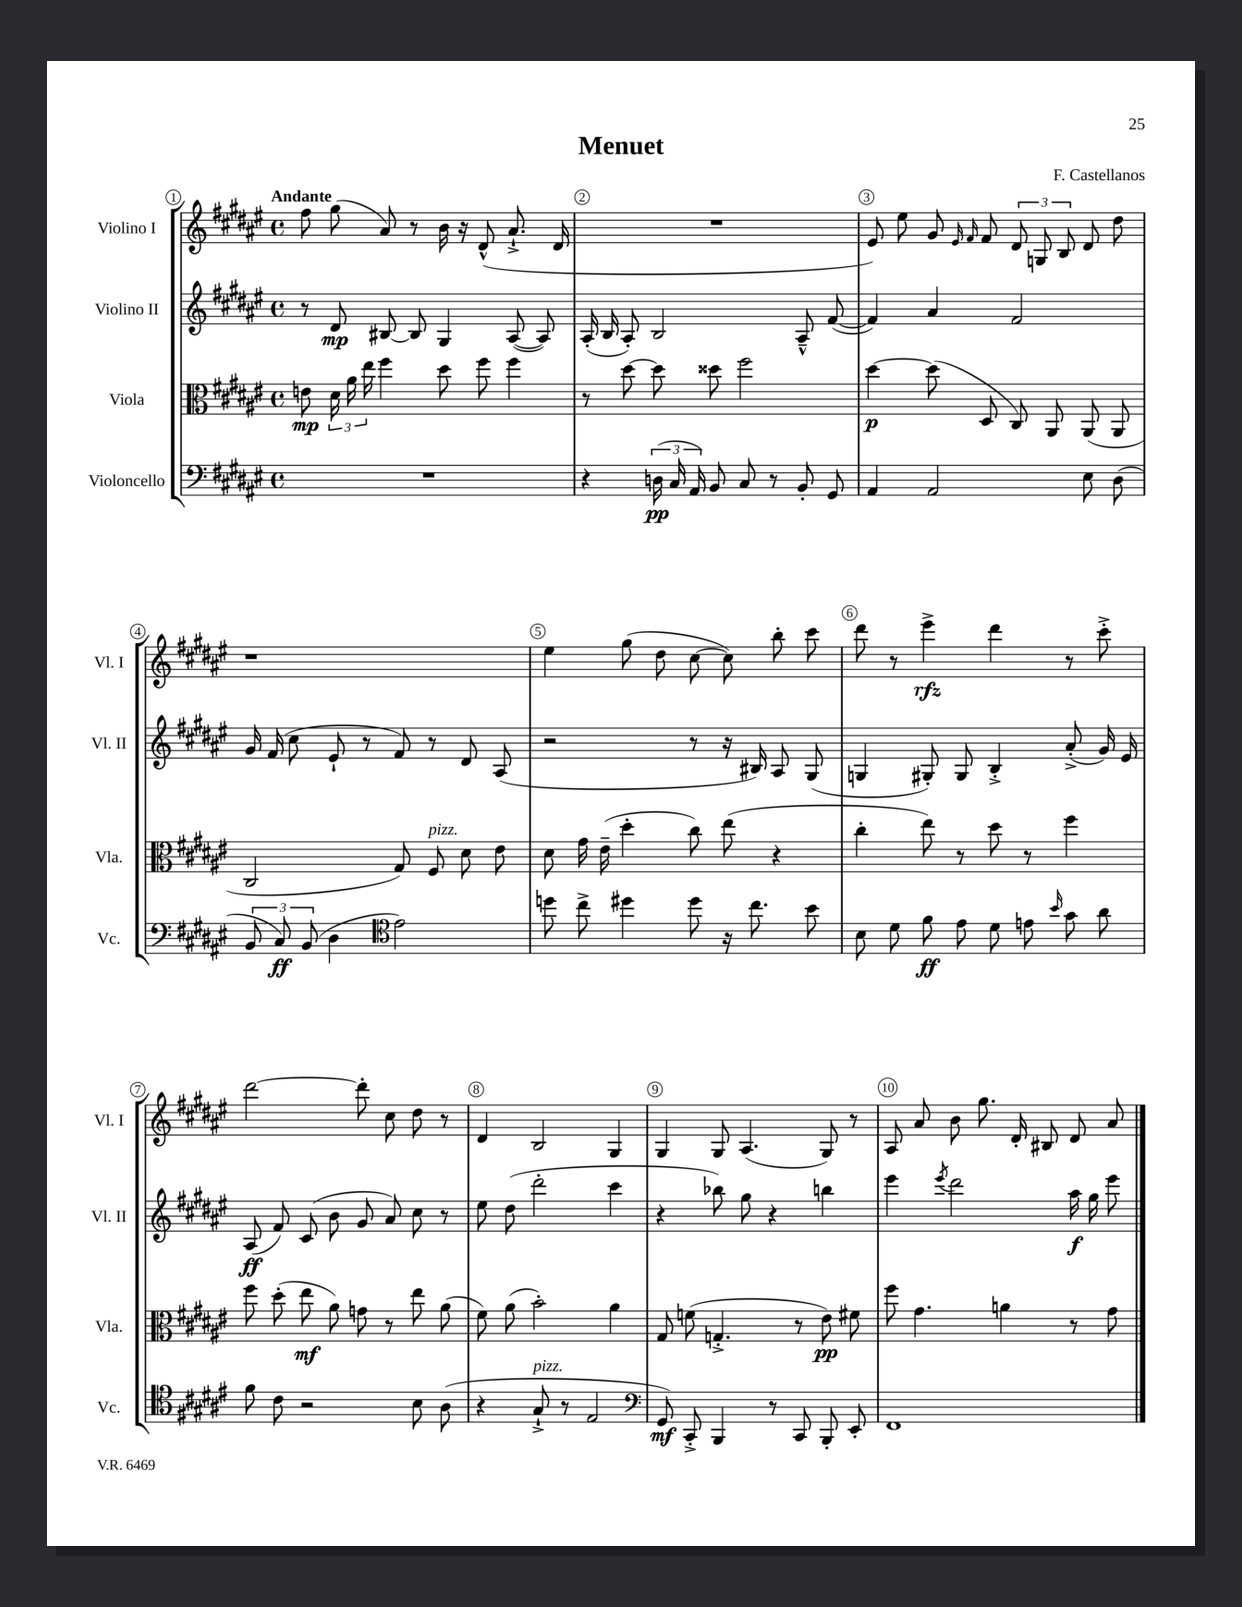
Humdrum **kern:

**kern	**dynam	**kern	**dynam	**kern	**dynam	**kern	**dynam
*part4	*part4	*part3	*part3	*part2	*part2	*part1	*part1
*staff4	*staff4	*staff3	*staff3	*staff2	*staff2	*staff1	*staff1
*I"Violoncello	*	*I"Viola	*	*I"Violino II	*	*I"Violino I	*
*I'Vc.	*	*I'Vla.	*	*I'Vl. II	*	*I'Vl. I	*
*clefF4	*	*clefC3	*	*clefG2	*	*clefG2	*
*k[f#c#g#d#a#e#]	*	*k[f#c#g#d#a#e#]	*	*k[f#c#g#d#a#e#]	*	*k[f#c#g#d#a#e#]	*
*M4/4	*	*M4/4	*	*M4/4	*	*M4/4	*
*met(c)	*	*met(c)	*	*met(c)	*	*met(c)	*
=1	=1	=1	=1	=1	=1	=1	=1
!	!	!	!	!	!	!LO:TX:a:B:t=Andante	!
1r	.	8en\	mp	8r	.	8ff#\	.
.	.	24d#\	.	8d#/	mp	(8gg#\	.
.	.	24a#\	.	.	.	.	.
.	.	24ee#\	.	.	.	.	.
.	.	4ff#\	.	[8B#X/	.	8a#/)	.
.	.	.	.	8B#/]	.	8r	.
.	.	8dd#\	.	4G#/	.	16b\	.
.	.	.	.	.	.	16r	.
.	.	8ff#\	.	.	.	(8d#^^/	.
.	.	4ff#\	.	([8A#/	.	8.a#`^/	.
.	.	.	.	8A#/])	.	.	.
.	.	.	.	.	.	16d#/	.
=2	=2	=2	=2	=2	=2	=2	=2
4r	.	8r	.	(16A#'/	.	1r	.
.	.	.	.	16B/	.	.	.
.	.	[8dd#\	.	8A#'/)	.	.	.
(24Dn\	pp	8dd#\]	.	2B/	.	.	.
24C#/	.	.	.	.	.	.	.
24AA#/)	.	.	.	.	.	.	.
8BB/	.	8dd##X\	.	.	.	.	.
8C#/	.	2ff#\	.	.	.	.	.
8r	.	.	.	.	.	.	.
8BB'/	.	.	.	8A#~^^/	.	.	.
8GG#/	.	.	.	([8f#/	.	.	.
=3	=3	=3	=3	=3	=3	=3	=3
4AA#/	.	[4dd#\	p	4f#/])	.	8e#/)	.
.	.	.	.	.	.	8ee#\	.
2AA#/	.	(8dd#\]	.	4a#/	.	8g#/	.
.	.	.	.	.	.	16qqe#/	.
.	.	.	.	.	.	16qqf#/	.
.	.	8D#/	.	.	.	8f#/	.
.	.	8C#/)	.	2f#/	.	12d#/	.
.	.	.	.	.	.	12Gn/	.
.	.	8AA#/	.	.	.	.	.
.	.	.	.	.	.	12B/	.
8E#\	.	(8AA#/	.	.	.	8d#/	.
(8D#\	.	8AA#/	.	.	.	8dd#\	.
!!LO:LB:g=z
=4	=4	=4	=4	=4	=4	=4	=4
12BB/	.	2C#/	.	16g#/	.	1r	.
.	.	.	.	(16f#/	.	.	.
12C#/)	ff	.	.	.	.	.	.
.	.	.	.	8cc#\	.	.	.
(12BB/	.	.	.	.	.	.	.
4D#\	.	.	.	8e#`/	.	.	.
.	.	.	.	8r	.	.	.
*clefC4	*	*	*	*	*	*	*
2e#\)	.	8G#/)	.	8f#/)	.	.	.
!	!	!LO:TX:a:i:t=pizz.	!	!	!	!	!
.	.	8F#/	.	8r	.	.	.
.	.	8d#\	.	8d#/	.	.	.
.	.	8e#\	.	(8A#/	.	.	.
=5	=5	=5	=5	=5	=5	=5	=5
8ddn\	.	8d#\	.	2r	.	4ee#\	.
8cc#^\	.	16g#\	.	.	.	.	.
.	.	(16e#~\	.	.	.	.	.
4dd#X\	.	4dd#'\	.	.	.	(8gg#\	.
.	.	.	.	.	.	8dd#\	.
8dd#\	.	8cc#\)	.	8r	.	[8cc#\	.
16r	.	(8ee#\	.	16r	.	8cc#\])	.
8.cc#\	.	.	.	16B#X/)	.	.	.
.	.	4r	.	8A#/	.	8bb'\	.
8b\	.	.	.	(8G#/	.	8ccc#\	.
=6	=6	=6	=6	=6	=6	=6	=6
8B\	.	4cc#'\	.	4Gn/	.	8ddd#\	.
8d#\	.	.	.	.	.	8r	.
8f#\	ff	8ee#\)	.	8G#X'/)	.	4eee#^\	rfz
8e#\	.	8r	.	8G#/	.	.	.
8d#\	.	8dd#\	.	4B'^/	.	4ddd#\	.
8en\	.	8r	.	.	.	.	.
16qqb/	.	.	.	.	.	.	.
8g#\	.	4ff#\	.	(8a#'^/	.	8r	.
8a#\	.	.	.	16g#/)	.	8ccc#'^\	.
.	.	.	.	16e#/	.	.	.
!!LO:LB:g=z
=7	=7	=7	=7	=7	=7	=7	=7
8f#\	.	8ff#\	.	(8A#/	ff	[2ddd#\	.
8c#\	.	(8dd#'\	.	8f#/)	.	.	.
2r	.	8ee#\	mf	(8c#/	.	.	.
.	.	8a#\)	.	8b\	.	.	.
.	.	8gn\	.	8g#/	.	8ddd#'\]	.
.	.	8r	.	8a#/)	.	8cc#\	.
8B\	.	8ee#\	.	8cc#\	.	8dd#\	.
(8A#\	.	(8a#\	.	8r	.	8r	.
=8	=8	=8	=8	=8	=8	=8	=8
4r	.	8f#\)	.	8ee#\	.	4d#/	.
.	.	(8a#\	.	(8dd#\	.	.	.
!LO:TX:a:i:t=pizz.	!	!	!	!	!	!	!
8G#`^/	.	2b'\)	.	2ddd#'\	.	2B/	.
8r	.	.	.	.	.	.	.
2E#/	.	.	.	.	.	.	.
.	.	4a#\	.	4ccc#\	.	4G#/	.
=9	=9	=9	=9	=9	=9	=9	=9
*clefF4	*	*	*	*	*	*	*
8GG#/)	mf	8G#/	.	4r	.	4G#/	.
8CC#'^/	.	(8fn\	.	.	.	.	.
4BBB/	.	4.Gn'^/	.	8bb-X\)	.	8G#/	.
.	.	.	.	8gg#\	.	(4.A#/	.
8r	.	.	.	4r	.	.	.
8CC#/	.	8r	.	.	.	.	.
8BBB'/	.	8e#\)	pp	4bbn\	.	8G#/)	.
8EE#'/	.	8f#X\	.	.	.	8r	.
=10	=10	=10	=10	=10	=10	=10	=10
1FF#	.	8ff#\	.	4eee#\	.	8A#/	.
.	.	4.g#\	.	.	.	8a#/	.
.	.	.	.	8qeee#/	.	.	.
.	.	.	.	2ddd#\	.	8b\	.
.	.	.	.	.	.	8.gg#\	.
.	.	4an\	.	.	.	.	.
.	.	.	.	.	.	16d#'/	.
.	.	.	.	.	.	8B#X/	.
.	.	8r	.	16aa#\	f	8d#/	.
.	.	.	.	16gg#\	.	.	.
.	.	8g#\	.	8eee#\	.	8a#/	.
==	==	==	==	==	==	==	==
*-	*-	*-	*-	*-	*-	*-	*-
